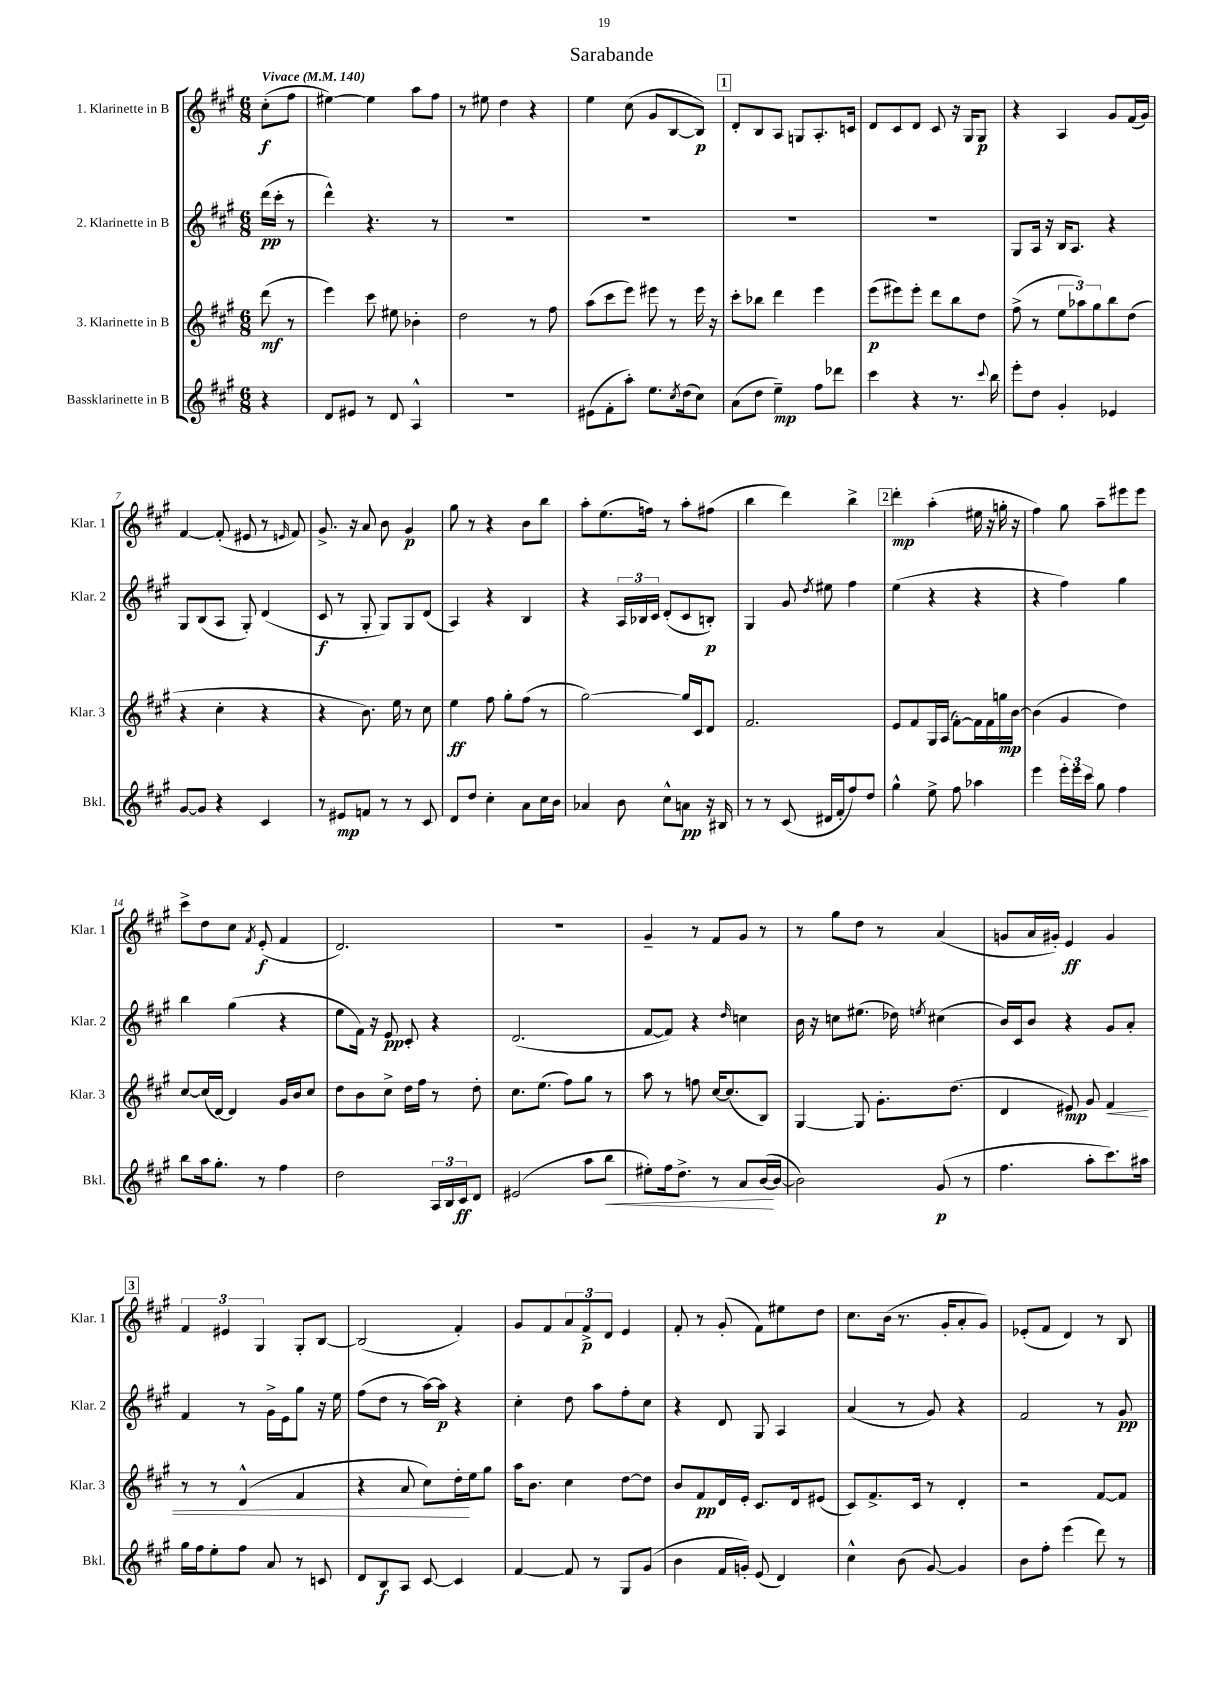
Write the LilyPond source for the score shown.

\header { title = "Sarabande" }
<<
\new StaffGroup <<
\new Staff = "s0" \with { instrumentName = "1. Klarinette in B" shortInstrumentName = "Klar. 1" } {
    \clef treble \key a \major \numericTimeSignature \time 6/8 \partial 4 \tempo "Vivace" 4 = 140
    cis''8-.\f( fis''8 |
    eis''4~) eis''4 a''8 fis''8 |
    r8 eis''8 d''4 r4 |
    e''4 cis''8( gis'8 b8~ b8\p) |
    \mark \markup { \box "1" } d'8-. b8 a8 g8 a8.-. c'16 |
    d'8 cis'8 d'8 cis'8 r16 gis16 gis8\p |
    r4 a4 gis'8 fis'16( gis'16) |
    fis'4~ fis'8-.( eis'8 r8 \grace { e'16 } fis'8) |
    gis'8.-> r16 a'8 b'8 gis'4\p |
    gis''8 r8 r4 b'8 b''8 |
    a''8-. e''8.( f''16) r8 a''8-. fis''8( |
    b''4 d'''4) b''4-> |
    \mark \markup { \box "2" } d'''4-.\mp a''4-.( eis''16 r16 g''16-. r16 |
    fis''4) gis''8 a''8-- eis'''8 eis'''8 |
    cis'''8-> d''8 cis''8 \acciaccatura { fis'8 } e'8-.\f( fis'4 |
    d'2.) |
    R2. |
    gis'4-- r8 fis'8 gis'8 r8 |
    r8 gis''8 d''8 r8 a'4( |
    g'8 a'16 gis'16-.) e'4\ff gis'4 |
    \mark \markup { \box "3" } \tuplet 3/2 { fis'4 eis'4 gis4 } gis8-. b8~ |
    b2( fis'4-.) |
    gis'8 fis'8 \tuplet 3/2 { a'8 fis'8->\p d'8 } e'4 |
    fis'8-. r8 gis'8-.( fis'8) eis''8 d''8 |
    cis''8. b'16( r8. gis'16-. a'8-. gis'8) |
    ees'8-.( fis'8 d'4) r8 b8 \bar "|." |
}
\new Staff = "s1" \with { instrumentName = "2. Klarinette in B" shortInstrumentName = "Klar. 2" } {
    \clef treble \key a \major \numericTimeSignature \time 6/8 \partial 4
    d'''16\pp( cis'''16-. r8 |
    d'''4-^) r4. r8 |
    R2. |
    R2. |
    \mark \markup { \box "1" } R2. |
    R2. |
    gis8 a16 r16 b16 a8. r4 |
    gis8 b8( a8 gis8-.) d'4( |
    cis'8\f r8 gis8-. gis8) gis8 d'8( |
    a4) r4 b4 |
    r4 \tuplet 3/2 { a16 bes16 cis'16 } d'8-.( cis'8 b8-.\p) |
    gis4 gis'8 \acciaccatura { d''8 } eis''8 fis''4 |
    \mark \markup { \box "2" } e''4( r4 r4 |
    r4 fis''4) gis''4 |
    b''4 gis''4( r4 |
    e''8 fis'16) r16 e'8\pp cis'8-. r4 |
    d'2.( |
    fis'8~ fis'8) r4 \grace { d''16 } c''4 |
    b'16 r16 c''8 eis''8.( des''16) \acciaccatura { e''8 } cis''4( |
    b'16) cis'16 b'8 r4 gis'8 a'8-. |
    \mark \markup { \box "3" } fis'4 r8 gis'16-> e'16 gis''8 r16 e''16 |
    fis''8( d''8 r8 a''16~) a''16\p r4 |
    cis''4-. d''8 a''8 fis''8-. cis''8 |
    r4 d'8 gis8 a4 |
    a'4( r8 gis'8) r4 |
    fis'2 r8 gis'8\pp \bar "|." |
}
\new Staff = "s2" \with { instrumentName = "3. Klarinette in B" shortInstrumentName = "Klar. 3" } {
    \clef treble \key a \major \numericTimeSignature \time 6/8 \partial 4
    d'''8\mf( r8 |
    e'''4) cis'''8 eis''8 bes'4-. |
    d''2 r8 fis''8 |
    a''8( cis'''8 e'''8) eis'''8 r8 eis'''16 r16 |
    \mark \markup { \box "1" } cis'''8-. bes''8 d'''4 e'''4 |
    e'''8\p( eis'''8) eis'''8-. d'''8 b''8 d''8 |
    fis''8->( r8 \tuplet 3/2 { e''8 aes''8) gis''8 } b''8 d''8( |
    r4 cis''4-. r4 |
    r4 b'8.) e''16 r8 cis''8 |
    e''4\ff fis''8 gis''8-. fis''8( r8 |
    gis''2~) gis''16 cis'16 d'8 |
    fis'2. |
    \mark \markup { \box "2" } e'8 fis'8 gis16 a16( fis'8~-.) fis'16 fis'16 g''16\mp b'16~ |
    b'4( gis'4 d''4) |
    cis''8~ cis''16( d'16~) d'4 gis'16 b'16 cis''8 |
    d''8 b'8 cis''8-> d''16 fis''16 r8 d''8-. |
    cis''8. e''8.( fis''8) gis''8 r8 |
    a''8 r8 f''8 cis''16~ cis''8.( b8) |
    gis4~ gis8 gis'8.-. d''8.( |
    d'4 eis'8\mp) gis'8 fis'4\< |
    \mark \markup { \box "3" } r8 r8 d'4-^( fis'4 |
    r4 a'8 cis''8) d''16-.\! e''16 gis''8 |
    a''16 b'8. cis''4 d''8~ d''8 |
    b'8 fis'8\pp d'16 e'16-. cis'8. d'16 eis'8( |
    cis'8) fis'8.-> cis'16 r8 d'4-. |
    r2 fis'8~ fis'8 \bar "|." |
}
\new Staff = "s3" \with { instrumentName = "Bassklarinette in B" shortInstrumentName = "Bkl." } {
    \clef treble \key a \major \numericTimeSignature \time 6/8 \partial 4
    r4 |
    d'8 eis'8 r8 d'8 a4-^ |
    R2. |
    eis'8( fis'8-. a''8-.) e''8. \acciaccatura { cis''8 } d''16( cis''8) |
    \mark \markup { \box "1" } a'8( d''8 e''4--\mp) fis''8 des'''8 |
    cis'''4 r4 r8. \appoggiatura { cis'''8 } b''16 |
    e'''8-. d''8 gis'4-. ees'4 |
    gis'8~ gis'8 r4 cis'4 |
    r8 eis'8\mp f'8 r8 r8 cis'8 |
    d'8 d''8 cis''4-. a'8 cis''16 b'16 |
    aes'4 b'8 cis''8-^ a'8\pp r16 bis16 |
    r8 r8 cis'8( dis'16 fis'16-. fis''8) d''8 |
    \mark \markup { \box "2" } gis''4-^ e''8-> fis''8 aes''4 |
    e'''4 \tuplet 3/2 { e'''16-. e'''16 cis'''16 } gis''8 fis''4 |
    b''8 a''16 gis''8.-. r8 fis''4 |
    d''2 \tuplet 3/2 { a16 b16 cis'16\ff } d'8 |
    eis'2( a''8 b''8\< |
    eis''8-.) fis''16 d''8.-> r8 a'8 b'16~\!( b'16~ |
    b'2) gis'8\p( r8 |
    fis''4. a''8-. cis'''8.) ais''16 |
    \mark \markup { \box "3" } gis''16 fis''16 e''8-. fis''8 a'8 r8 c'8 |
    d'8 b8\f a8 cis'8~ cis'4 |
    fis'4~ fis'8 r8 gis8 gis'8( |
    b'4 fis'16 g'16-.) e'8( d'4) |
    cis''4-^ b'8( gis'8~) gis'4 |
    b'8 fis''8-. e'''4( d'''8) r8 \bar "|." |
}
>>
>>
